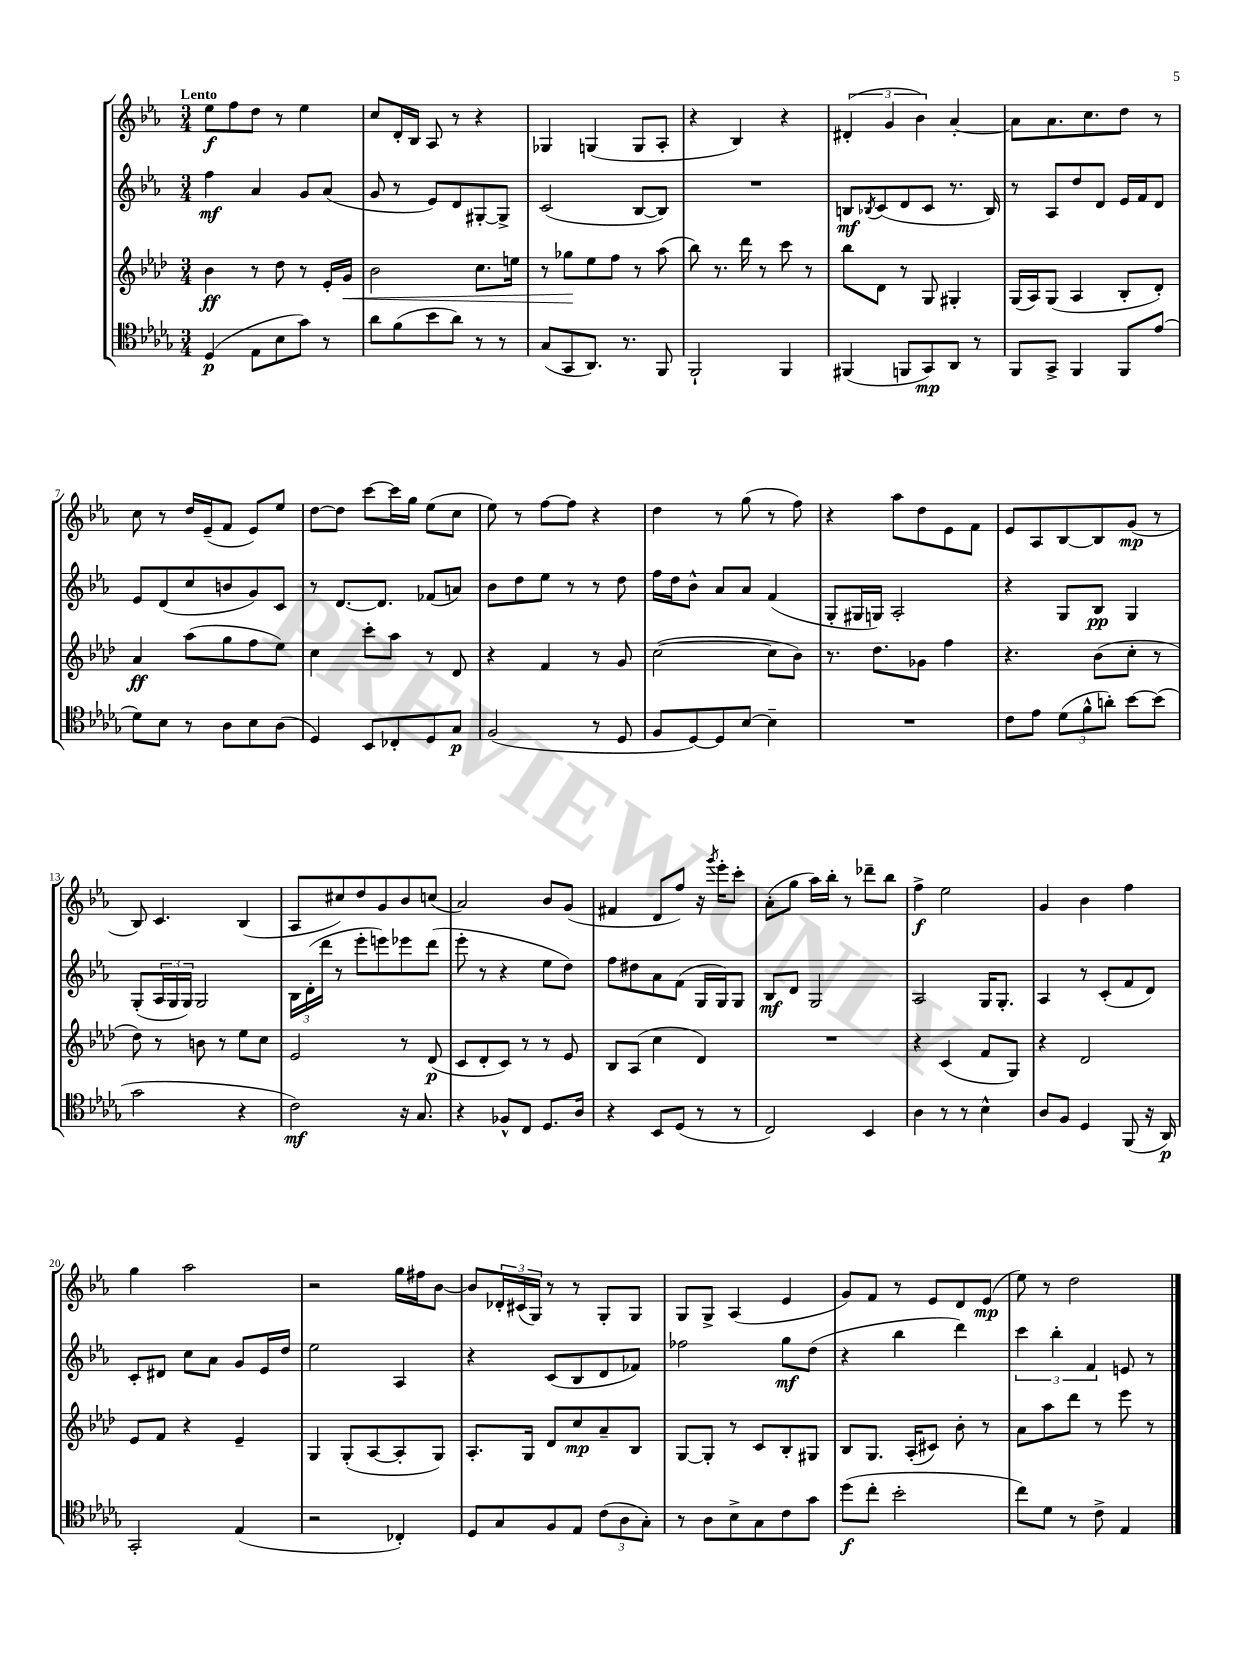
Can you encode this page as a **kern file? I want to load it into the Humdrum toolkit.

**kern	**dynam	**kern	**dynam	**kern	**dynam	**kern	**dynam
*part4	*part4	*part3	*part3	*part2	*part2	*part1	*part1
*staff4	*staff4	*staff3	*staff3	*staff2	*staff2	*staff1	*staff1
*clefC4	*	*clefG2	*	*clefG2	*	*clefG2	*
*k[b-e-a-d-g-]	*	*k[b-e-a-d-]	*	*k[b-e-a-]	*	*k[b-e-a-]	*
*M3/4	*	*M3/4	*	*M3/4	*	*M3/4	*
=1	=1	=1	=1	=1	=1	=1	=1
!	!	!	!	!	!	!LO:TX:a:B:t=Lento	!
(4D-/	p	4b-\	ff	4ff\	mf	8ee-\L	f
.	.	.	.	.	.	8ff\	.
8E-\L	.	8r	.	4a-/	.	8dd\J	.
8B-\	.	8dd-\	.	.	.	8r	.
8g-\J)	.	8r	.	8g/L	.	4ee-\	.
8r	.	16e-'/LL	.	(8a-/J	.	.	.
!	!	!	!LO:HP:b	!	!	!	!
.	.	16g/JJ	<	.	.	.	.
=2	=2	=2	=2	=2	=2	=2	=2
8a-\L	.	2b-\	.	8g/	.	8cc/L	.
(8f\	.	.	.	8r	.	16d'/L	.
.	.	.	.	.	.	16B-/JJ	.
8b-\	.	.	.	8e-/L)	.	8A-/	.
8a-\J)	.	.	.	8d/	.	8r	.
8r	.	8.cc\L	.	[8G#X'/	.	4r	.
8r	.	.	.	8G#^/J]	.	.	.
.	.	16een\Jk	.	.	.	.	.
=3	=3	=3	=3	=3	=3	=3	=3
(8G-/L	.	8r	.	(2c/	.	4G-X/	.
8GG-/	.	8gg-X\L	.	.	.	.	.
8.AA-/J)	.	8ee-\	[	.	.	(4Gn/	.
.	.	8ff\J	.	.	.	.	.
8.r	.	.	.	.	.	.	.
.	.	8r	.	[8B-/L	.	8G/L	.
8FF/	.	(8aa-\	.	8B-/J])	.	8A-'/J	.
=4	=4	=4	=4	=4	=4	=4	=4
2FF`/	.	8bb-\)	.	2.r	.	4r	.
.	.	8.r	.	.	.	.	.
.	.	.	.	.	.	4B-/)	.
.	.	16ddd-\	.	.	.	.	.
.	.	8r	.	.	.	.	.
4FF/	.	8ccc\	.	.	.	4r	.
.	.	8r	.	.	.	.	.
=5	=5	=5	=5	=5	=5	=5	=5
(4FF#X/	.	8bb-\L	.	8Bn/L	mf	(6d#X'/	.
.	.	.	.	8qB-X/	.	.	.
.	.	8d-\J	.	(8c/	.	.	.
.	.	.	.	.	.	6g/	.
8FFn/L	.	8r	.	8d/	.	.	.
.	.	.	.	.	.	6b-\)	.
8GG-/)	mp	8G/	.	8c/J	.	.	.
8AA-/J	.	4G#X'/	.	8.r	.	[4a-'/	.
8r	.	.	.	.	.	.	.
.	.	.	.	16B-/)	.	.	.
=6	=6	=6	=6	=6	=6	=6	=6
8FF/L	.	(16G/LL	.	8r	.	8a-\L]	.
.	.	16A-/J)	.	.	.	.	.
8GG-^/J	.	(8G/J	.	8A-/L	.	8.a-\	.
4FF/	.	4A-/	.	8dd/	.	.	.
.	.	.	.	.	.	8.cc\	.
.	.	.	.	8d/J	.	.	.
8FF/L	.	8B-'/L	.	16e-/LL	.	8dd\J	.
.	.	.	.	16f/J	.	.	.
(8e-/J	.	8d-'/J)	.	8d/J	.	8r	.
!!LO:LB:g=z
=7	=7	=7	=7	=7	=7	=7	=7
8d-\L)	.	4a-/	ff	8e-/L	.	8cc\	.
8B-\J	.	.	.	(8d/	.	8r	.
8r	.	(8aa-\L	.	8cc/	.	16dd/LL	.
.	.	.	.	.	.	(16e-~/J	.
8A-\L	.	8gg\	.	8bn/	.	8f/J	.
8B-\	.	8ff\	.	8g/)	.	8e-/L)	.
(8A-\J	.	8ee-\J)	.	8c/J	.	8ee-/J	.
=8	=8	=8	=8	=8	=8	=8	=8
4D-/)	.	4cc\	.	8r	.	[8dd\L	.
.	.	.	.	[8.d/L	.	8dd\J]	.
8BB-/L	.	8ccc'\L	.	.	.	[8ccc\L	.
.	.	.	.	8.d/J]	.	.	.
8C-X'/	.	8aa-\J	.	.	.	16ccc\L]	.
.	.	.	.	.	.	16gg\JJ	.
8D-/	.	8r	.	(8f-X/L	.	(8ee-\L	.
8G-/J	p	8d-/	.	8an/J)	.	8cc\J	.
=9	=9	=9	=9	=9	=9	=9	=9
(2F/	.	4r	.	8b-\L	.	8ee-\)	.
.	.	.	.	8dd\	.	8r	.
.	.	4f/	.	8ee-\J	.	[8ff\L	.
.	.	.	.	8r	.	8ff\J]	.
8r	.	8r	.	8r	.	4r	.
8D-/	.	8g/	.	8dd\	.	.	.
=10	=10	=10	=10	=10	=10	=10	=10
8F/L	.	([2cc\	.	16ff\LL	.	4dd\	.
.	.	.	.	16dd\J	.	.	.
[8D-/)	.	.	.	8b-^^\J	.	.	.
8D-/]	.	.	.	8a-/L	.	8r	.
[8B-/J	.	.	.	8a-/J	.	(8gg\	.
4B-~\]	.	8cc\L]	.	(4f/	.	8r	.
.	.	8b-\J)	.	.	.	8ff\)	.
=11	=11	=11	=11	=11	=11	=11	=11
2.r	.	8.r	.	8G'/L	.	4r	.
.	.	.	.	16G#X/L	.	.	.
.	.	8.dd-\L	.	16Gn/JJ)	.	.	.
.	.	.	.	2A-'/	.	8aa-\L	.
.	.	8g-X\J	.	.	.	8dd\	.
.	.	4ff\	.	.	.	8e-\	.
.	.	.	.	.	.	8f\J	.
=12	=12	=12	=12	=12	=12	=12	=12
8c\L	.	4.r	.	4r	.	8e-/L	.
8e-\J	.	.	.	.	.	8A-/	.
(12d-\L	.	.	.	8G/L	.	[8B-/	.
12f^^\	.	.	.	.	.	.	.
.	.	(8b-\L	.	8B-/J	pp	8B-/]	.
12an'\J)	.	.	.	.	.	.	.
[8b-\L	.	8cc'\J	.	4G/	.	(8g/J	mp
(8b-\J]	.	8r	.	.	.	8r	.
!!LO:LB:g=z
=13	=13	=13	=13	=13	=13	=13	=13
2g-\	.	8dd-\)	.	(8G'/L	.	8B-/)	.
.	.	8r	.	24A-/L	.	4.c/	.
.	.	.	.	24G/	.	.	.
.	.	.	.	24G/JJ)	.	.	.
.	.	8bn\	.	2G/	.	.	.
.	.	8r	.	.	.	.	.
4r	.	8ee-\L	.	.	.	(4B-/	.
.	.	8cc\J	.	.	.	.	.
=14	=14	=14	=14	=14	=14	=14	=14
2c\)	mf	2e-/	.	24B-\LL	.	8A-/L	.
.	.	.	.	(24d'\	.	.	.
.	.	.	.	24ddd\JJ	.	.	.
.	.	.	.	8r	.	8cc#X/)	.
.	.	.	.	8eee-'\L	.	8dd/	.
.	.	.	.	8eeen\)	.	8g/	.
16r	.	8r	.	8eee-X\	.	8b-/	.
8.G-/	.	.	.	.	.	.	.
.	.	(8d-/	p	(8ddd\J	.	(8ccn/J	.
=15	=15	=15	=15	=15	=15	=15	=15
4r	.	8c/L	.	8eee-'\	.	2a-/)	.
.	.	8d-'/	.	8r	.	.	.
8F-X^^/L	.	8c/J)	.	4r	.	.	.
8C/J	.	8r	.	.	.	.	.
8.D-/L	.	8r	.	8ee-\L	.	8b-/L	.
.	.	8e-/	.	8dd\J)	.	(8g/J	.
16A-/Jk	.	.	.	.	.	.	.
=16	=16	=16	=16	=16	=16	=16	=16
4r	.	8B-/L	.	8ff\L	.	4f#X/	.
.	.	(8A-/J	.	8dd#X\	.	.	.
8BB-/L	.	4cc\	.	8a-\	.	8d/L	.
(8D-/J	.	.	.	(8f\J	.	8ff/J)	.
8r	.	4d-/)	.	16G/LL	.	16r	.
.	.	.	.	.	.	8qggg/	.
.	.	.	.	16G/J)	.	16eee-'\KL	.
8r	.	.	.	8G/J	.	8ccc'\J	.
=17	=17	=17	=17	=17	=17	=17	=17
2C/)	.	2.r	.	8B-/L	mf	(8a-'\L	.
.	.	.	.	8d/J	.	8gg\J	.
.	.	.	.	2G/	.	16aa-\LL)	.
.	.	.	.	.	.	16bb-'\JJ	.
.	.	.	.	.	.	8r	.
4BB-/	.	.	.	.	.	8ddd-X~\L	.
.	.	.	.	.	.	8bb-\J	.
=18	=18	=18	=18	=18	=18	=18	=18
4A-\	.	4r	.	2A-/	.	4ff^\	f
8r	.	(4c/	.	.	.	2ee-\	.
8r	.	.	.	.	.	.	.
4B-^^\	.	8f/L	.	16G/KL	.	.	.
.	.	.	.	8.G'/J	.	.	.
.	.	8G/J)	.	.	.	.	.
=19	=19	=19	=19	=19	=19	=19	=19
8A-/L	.	4r	.	4A-/	.	4g/	.
8F/J	.	.	.	.	.	.	.
4D-/	.	2d-/	.	8r	.	4b-\	.
.	.	.	.	(8c'/L	.	.	.
(8FF/	.	.	.	8f/	.	4ff\	.
16r	.	.	.	8d/J)	.	.	.
16AA-/)	p	.	.	.	.	.	.
!!LO:LB:g=z
=20	=20	=20	=20	=20	=20	=20	=20
2GG-'/	.	8e-/L	.	8c'/L	.	4gg\	.
.	.	8f/J	.	8d#X/J	.	.	.
.	.	4r	.	8cc\L	.	2aa-\	.
.	.	.	.	8a-\J	.	.	.
(4E-/	.	4e-~/	.	8g/L	.	.	.
.	.	.	.	16e-/L	.	.	.
.	.	.	.	16dd/JJ	.	.	.
=21	=21	=21	=21	=21	=21	=21	=21
2r	.	4G/	.	2ee-\	.	2r	.
.	.	(8G'/L	.	.	.	.	.
.	.	[8A-/	.	.	.	.	.
4C-X'/)	.	8A-'/]	.	4A-/	.	16gg\LL	.
.	.	.	.	.	.	16ff#X\J	.
.	.	8G/J)	.	.	.	[8b-\J	.
=22	=22	=22	=22	=22	=22	=22	=22
8D-/L	.	8.A-'/L	.	4r	.	8b-/L]	.
8G-/	.	.	.	.	.	24d-X'/L	.
.	.	.	.	.	.	(24c#X/	.
.	.	16G/Jk	.	.	.	.	.
.	.	.	.	.	.	24G/JJ)	.
8F/	.	8d-/L	.	(8c/L	.	8r	.
8E-/J	.	8cc/	mp	8B-/	.	8r	.
(12c\L	.	8a-~/	.	8d/	.	8G'/L	.
12A-\	.	.	.	.	.	.	.
.	.	8B-/J	.	8f-X/J)	.	8G/J	.
12G-'\J)	.	.	.	.	.	.	.
=23	=23	=23	=23	=23	=23	=23	=23
8r	.	[8G/L	.	2ff-X\	.	8G/L	.
8A-\L	.	8G'/J]	.	.	.	8G^/J	.
8B-^\	.	8r	.	.	.	(4A-/	.
8G-\	.	8c/L	.	.	.	.	.
8c\	.	8B-'/	.	8gg\L	mf	4e-/	.
8g-\J	.	8G#X/J	.	(8dd\J	.	.	.
=24	=24	=24	=24	=24	=24	=24	=24
(8dd-\L	f	8B-/L	.	4r	.	8g/L)	.
8cc'\J	.	8.G/J	.	.	.	8f/J	.
2b-'\	.	.	.	4bb-\	.	8r	.
.	.	(16A-'/KL	.	.	.	.	.
.	.	8c#X/J)	.	.	.	8e-/L	.
.	.	8b-'\	.	4ddd\)	.	8d/	.
.	.	8r	.	.	.	(8e-/J	mp
=25	=25	=25	=25	=25	=25	=25	=25
8cc\L)	.	8a-\L	.	6ccc\	.	8ee-\)	.
8d-\J	.	8aa-\	.	.	.	8r	.
.	.	.	.	6bb-'\	.	.	.
8r	.	8ddd-\J	.	.	.	2dd\	.
.	.	.	.	6f/	.	.	.
8c^\	.	8r	.	.	.	.	.
4E-/	.	8eee-\	.	8en/	.	.	.
.	.	8r	.	8r	.	.	.
==	==	==	==	==	==	==	==
*-	*-	*-	*-	*-	*-	*-	*-
